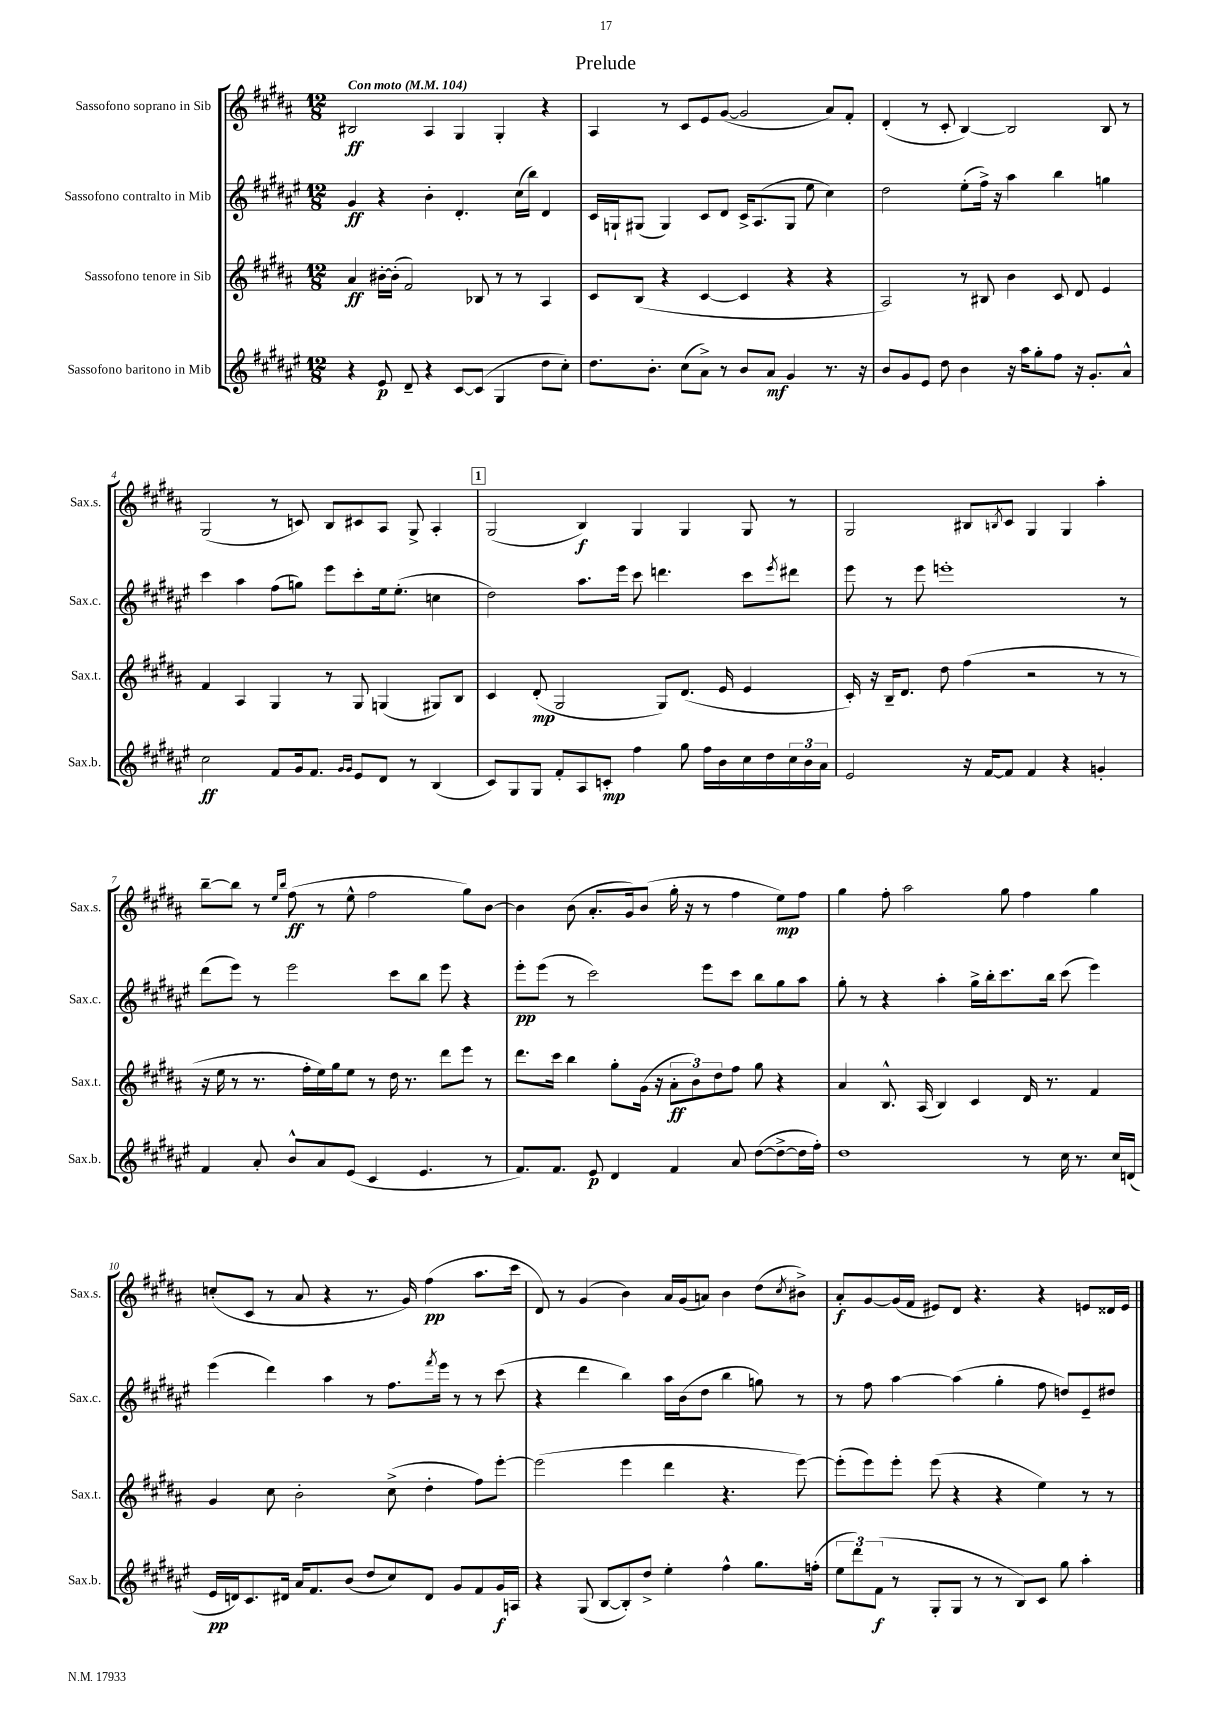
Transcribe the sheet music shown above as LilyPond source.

\header { title = "Prelude" }
<<
\new StaffGroup <<
\new Staff = "s0" \with { instrumentName = "Sassofono soprano in Sib" shortInstrumentName = "Sax.s." } {
    \clef treble \key b \major \numericTimeSignature \time 12/8 \tempo "Con moto" 4 = 104
    bis2\ff ais4 gis4 gis4-. r4 |
    ais4 r8 cis'8 e'8 gis'8~( gis'2 ais'8) fis'8-. |
    dis'4-.( r8 cis'8-. b4~) b2 b8 r8 |
    gis2( r8 c'8) b8 cis'8 ais8 gis8-> ais4-. |
    \mark \markup { \box "1" } gis2( b4\f) gis4 gis4 gis8 r8 |
    gis2 bis8 \acciaccatura { b8 } cis'8 gis4 gis4 ais''4-. |
    b''8~-- b''8 r8 \grace { e''16 b''16 } fis''8\ff( r8 e''8-^ fis''2 gis''8) b'8~ |
    b'4 b'8( ais'8.-. gis'16) b'8( gis''16-. r16 r8 fis''4 e''8\mp) fis''8 |
    gis''4 fis''8-. ais''2 gis''8 fis''4 gis''4 |
    c''8-.( cis'8 r8 ais'8 r4 r8. gis'16) fis''4\pp( ais''8. cis'''16 |
    dis'8) r8 gis'4( b'4) ais'16 gis'16( a'8) b'4 dis''8( \acciaccatura { cis''8 } bis'8->) |
    ais'8-.\f gis'8~ gis'16( fis'16 eis'8) dis'8 r4. r4 e'8 disis'16 e'16 \bar "|." |
}
\new Staff = "s1" \with { instrumentName = "Sassofono contralto in Mib" shortInstrumentName = "Sax.c." } {
    \clef treble \key fis \major \numericTimeSignature \time 12/8
    gis'4\ff r4 b'4-. dis'4.-. cis''16( b''16) dis'4 |
    cis'16 g16-! gis8( gis4) cis'8 dis'8 cis'16-> ais8.( gis8 eis''8 cis''4) |
    dis''2 eis''8-.( fis''16->) r16 ais''4 b''4 g''4 |
    cis'''4 ais''4 fis''8( g''8) eis'''8 cis'''8-. eis''16 eis''8.-.( c''4 |
    \mark \markup { \box "1" } dis''2) ais''8. eis'''16 cis'''8 d'''4. cis'''8 \acciaccatura { eis'''8 } dis'''8 |
    eis'''8 r8 eis'''8 e'''1-. r8 |
    dis'''8( eis'''8) r8 eis'''2 cis'''8 b''8 eis'''8 r4 |
    eis'''8-.\pp eis'''8( r8 cis'''2) eis'''8 cis'''8 b''8 gis''8 ais''8 |
    gis''8-. r8 r4 ais''4-. gis''16-> b''16-. cis'''8. b''16 cis'''8( eis'''4) |
    eis'''4( dis'''4) ais''4 r8 fis''8. \acciaccatura { fis'''8 } eis'''16 r8 r8 cis'''8( |
    r4 dis'''4 b''4) ais''16 b'16( dis''8 b''4 g''8) r8 |
    r8 fis''8 ais''4~ ais''4( gis''4-. fis''8 d''8) eis'8-- dis''8 \bar "|." |
}
\new Staff = "s2" \with { instrumentName = "Sassofono tenore in Sib" shortInstrumentName = "Sax.t." } {
    \clef treble \key b \major \numericTimeSignature \time 12/8
    ais'4\ff bis'16~-. bis'16-.( fis'2) bes8 r8 r8 ais4 |
    cis'8 b8( r4 cis'4~ cis'4 r4 r4 |
    ais2) r8 bis8 b'4 cis'8 dis'8 e'4 |
    fis'4 ais4 gis4 r8 gis8 g4( gis8) b8 |
    \mark \markup { \box "1" } cis'4 dis'8-.\mp( gis2 gis8) dis'8.( e'16 e'4 |
    cis'16-.) r16 b16-- dis'8. dis''8 fis''4( r2 r8 r8 |
    r16 e''16 r8 r8. fis''16-. e''16) gis''16 e''8 r8 dis''16 r8. dis'''8 e'''8 r8 |
    dis'''8. cis'''16 b''4 gis''8-. gis'16( r16 \tuplet 3/2 { ais'8-.\ff b'8) dis''8 } fis''8 gis''8 r4 |
    ais'4 b8.-^ ais16( b4) cis'4 dis'16 r8. fis'4 |
    gis'4 cis''8 b'2-. cis''8->( dis''4-. fis''8) e'''8~-. |
    e'''2( e'''4 dis'''4 r4. e'''8~) |
    e'''8-.( e'''8) e'''8-. e'''8( r4 r4 e''4) r8 r8 \bar "|." |
}
\new Staff = "s3" \with { instrumentName = "Sassofono baritono in Mib" shortInstrumentName = "Sax.b." } {
    \clef treble \key fis \major \numericTimeSignature \time 12/8
    r4 eis'8\p dis'8-- r4 cis'8~ cis'8( gis4 dis''8 cis''8-.) |
    dis''8. b'8.-. cis''8( ais'8->) r8 b'8 ais'8\mf gis'4 r8. r16 |
    b'8 gis'8 eis'8 dis''8 b'4 r16 ais''16 gis''8-. fis''8 r16 gis'8.-. ais'8-^ |
    cis''2\ff fis'8 gis'16 fis'8. \grace { gis'16 gis'16 } eis'8 dis'8 r8 b4( |
    \mark \markup { \box "1" } cis'8) gis8 gis8 fis'8-. ais8 c'8-.\mp fis''4 gis''8 fis''16 b'16 cis''16 dis''16 \tuplet 3/2 { cis''16 b'16 ais'16 } |
    eis'2 r16 fis'16~ fis'8 fis'4 r4 g'4-. |
    fis'4 ais'8-. b'8-^ ais'8 eis'8( cis'4 eis'4. r8 |
    fis'8.) fis'8. eis'8\p dis'4 fis'4 ais'8 dis''8~( dis''8~-> dis''16 fis''16-.) |
    dis''1 r8 cis''16 r8. cis''16 d'16( |
    eis'16\pp d'16) cis'8. dis'16 ais'16 fis'8. b'8( dis''8 cis''8) dis'8 gis'8 fis'8 gis'16\f a16 |
    r4 gis8( b8~ b8-.) dis''8-> eis''4-. fis''4-^ gis''8. f''16-.( |
    \tuplet 3/2 { eis''8 dis'''8) fis'8\f( } r8 gis8-. gis8 r8 r8 b8) cis'8 gis''8 ais''4-. \bar "|." |
}
>>
>>
